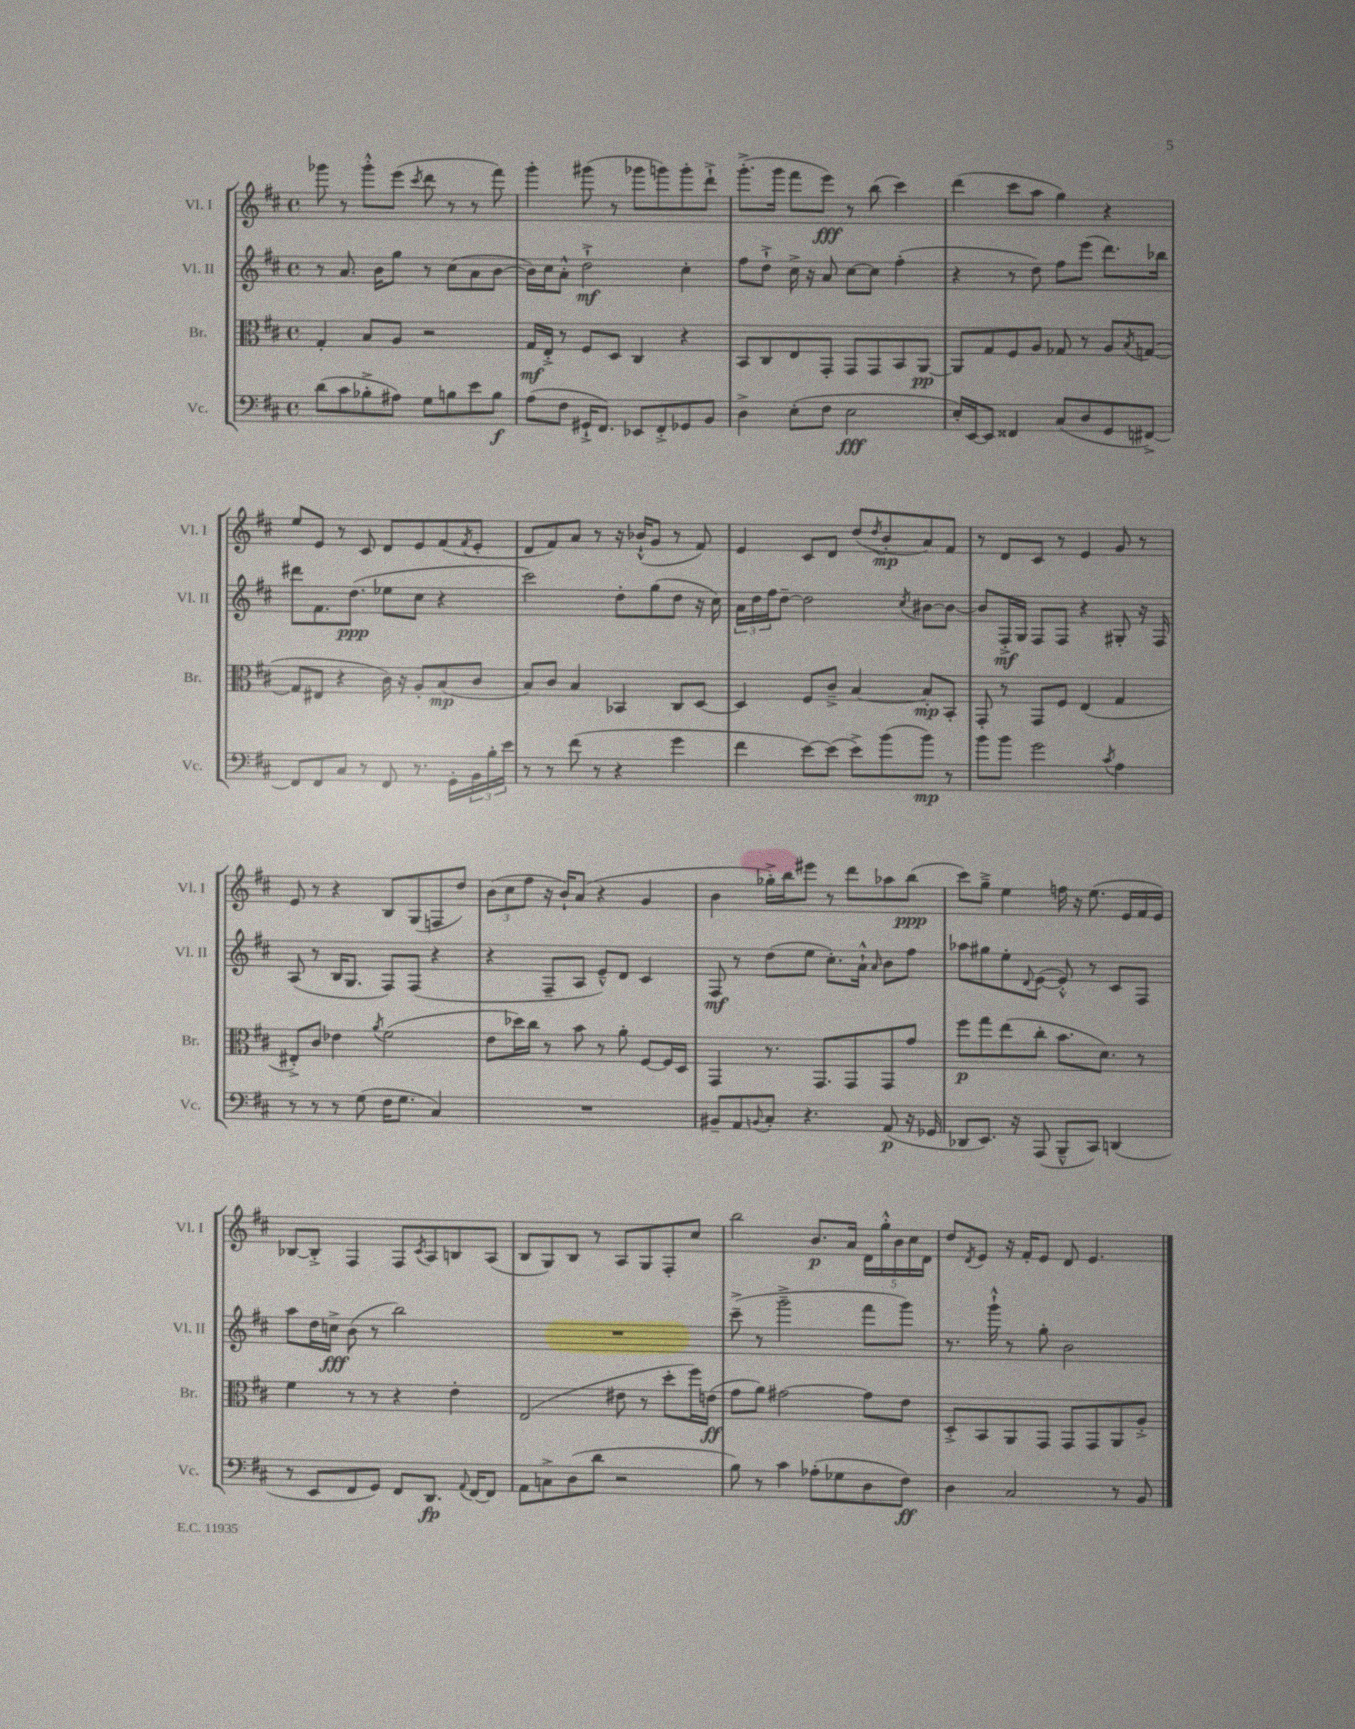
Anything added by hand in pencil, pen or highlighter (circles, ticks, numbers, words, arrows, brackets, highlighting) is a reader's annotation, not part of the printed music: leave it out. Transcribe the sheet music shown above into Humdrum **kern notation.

**kern	**dynam	**kern	**dynam	**kern	**dynam	**kern	**dynam
*part4	*part4	*part3	*part3	*part2	*part2	*part1	*part1
*staff4	*staff4	*staff3	*staff3	*staff2	*staff2	*staff1	*staff1
*I"Vc.	*	*I"Br.	*	*I"Vl. II	*	*I"Vl. I	*
*I'Vc.	*	*I'Br.	*	*I'Vl. II	*	*I'Vl. I	*
*clefF4	*	*clefC3	*	*clefG2	*	*clefG2	*
*k[f#c#]	*	*k[f#c#]	*	*k[f#c#]	*	*k[f#c#]	*
*M4/4	*	*M4/4	*	*M4/4	*	*M4/4	*
*met(c)	*	*met(c)	*	*met(c)	*	*met(c)	*
=6	=6	=6	=6	=6	=6	=6	=6
(8d\L	.	4G'/	.	8r	.	8ggg-X\	.
8c#\	.	.	.	8.a/	.	8r	.
8B-X'^\	.	8B/L	.	.	.	8ggg-'^^\L	.
.	.	.	.	16b\KL	.	.	.
8A#X\J)	.	8A/J	.	8gg\J	.	(8eee\J	.
.	.	.	.	.	.	8qccc#/	.
8G\L	.	2r	.	8r	.	8ddd\	.
8Bn\	.	.	.	(8cc#\L	.	8r	.
8e\	.	.	.	8a\	.	8r	.
8B\J	f	.	.	[8b\J	.	8fff#\)	.
=7	=7	=7	=7	=7	=7	=7	=7
(8A\L	.	16G/LL	mf	16b\LL])	.	4ggg'\	.
.	.	16E'^/JJ	.	16cc#\J	.	.	.
8F#\J	.	8r	.	8a'^^\J	.	.	.
16GG#X`^/KL	.	8F#/L	.	2dd`^\	mf	(8ggg#X\	.
8.FF#/J)	.	.	.	.	.	.	.
.	.	8D/J	.	.	.	8r	.
8EE-X/L	.	4C#/	.	.	.	8ggg-X\L	.
8FF#'^/	.	.	.	.	.	8gggn\)	.
8GG-X/	.	4r	.	4cc#'\	.	8ggg'\	.
8BB/J	.	.	.	.	.	8ddd`^\J	.
=8	=8	=8	=8	=8	=8	=8	=8
4D^\	.	8BB/L	.	8ff#\L	.	(8.ggg'^\L	.
.	.	8C#/	.	8dd`^\J	.	.	.
.	.	.	.	.	.	16ggg\Jk	.
(8E'\L	.	8E/	.	16cc#^\	.	8fff#\L	.
.	.	.	.	16r	.	.	.
8F#\J	.	8GG'/J	.	8a/	.	8eee\J)	fff
2E\	fff	8GG/L	.	[8cc#\L	.	8r	.
.	.	8GG/	.	8cc#\J]	.	(8bb\	.
.	.	8BB/	.	(4ff#'\	.	4ccc#\)	.
.	.	[8AA/J	pp	.	.	.	.
=9	=9	=9	=9	=9	=9	=9	=9
16E'/LL)	.	8AA/L]	.	4r	.	(4ddd\	.
[16EE/J	.	.	.	.	.	.	.
8EE/J]	.	8G/	.	.	.	.	.
4FF##X/	.	8F#/	.	8r	.	8ccc#\L	.
.	.	8A/J	.	8dd\)	.	8aa\J	.
(8C#/L	.	8G-X/	.	8ff#\L	.	4gg\)	.
8D/	.	8r	.	(8eee\J	.	.	.
8GG/	.	8A/L	.	8.ddd\L)	.	4r	.
.	.	8qB/	.	.	.	.	.
[8FF#X^/J)	.	([8Gn/J	.	.	.	.	.
.	.	.	.	16bb-X\Jk	.	.	.
!!LO:LB:g=z
=10	=10	=10	=10	=10	=10	=10	=10
8FF#/L]	.	8G/L]	.	8ddd#X\L	.	8ee/L	.
8FF#/	.	8E#X/J	.	8.f#\	.	8e/J	.
8C#/J	.	4r	.	.	.	8r	.
.	.	.	.	(8.dd\J	ppp	.	.
8r	.	.	.	.	.	8c#/	.
8FF#/	.	16c#\)	.	8ee-X\L	.	8d/L	.
.	.	16r	.	.	.	.	.
8.r	.	8A'/L	.	8cc#\J	.	8e/	.
.	.	(8B/	mp	4r	.	(8f#/	.
16GG'\LL	.	.	.	.	.	.	.
.	.	.	.	.	.	8qf#/	.
24BB\	.	8c#/J	.	.	.	8e'/J	.
24B'\	.	.	.	.	.	.	.
24e\JJ	.	.	.	.	.	.	.
=11	=11	=11	=11	=11	=11	=11	=11
8r	.	8B/L)	.	2ccc#\)	.	8d/L	.
8r	.	8c#/J	.	.	.	8f#/)	.
(8f#\	.	4B/	.	.	.	8a/J	.
8r	.	.	.	.	.	8r	.
4r	.	4BB-X/	.	8dd'\L	.	16r	.
.	.	.	.	.	.	(16b-X`^^/KL	.
.	.	.	.	(8gg\	.	8g/J	.
4g\	.	8C#/L	.	8dd\J	.	8r	.
.	.	[8D/J	.	16r	.	8f#/)	.
.	.	.	.	16cc#\)	.	.	.
=12	=12	=12	=12	=12	=12	=12	=12
4f#\	.	4D/]	.	24a\LL	.	4e/	.
.	.	.	.	24dd\	.	.	.
.	.	.	.	24ff#\J	.	.	.
.	.	.	.	[8dd~\J	.	.	.
[8e\L)	.	8F#/L	.	2dd\]	.	8c#/L	.
(8e\J]	.	8c#~^/J	.	.	.	8d/J	.
8e^\L)	.	[4B/	.	.	.	(8dd/L	.
.	.	.	.	.	.	8qdd/	.
(8b\	.	.	.	.	.	8b'/	mp
.	.	.	.	8qcc#/	.	.	.
8b\J)	mp	8B'/L]	mp	[8b#X\L	.	8a/)	.
8r	.	8BB'/J	.	8b#\J_	.	8f#/J	.
=13	=13	=13	=13	=13	=13	=13	=13
8b\L	.	8GG'/	.	8b#/L]	.	8r	.
8b\J	.	8r	.	16F#'^/L	mf	8d/L	.
.	.	.	.	16G/JJ	.	.	.
2g\	.	8GG/L	.	8F#/L	.	8c#/J	.
.	.	8F#/J	.	8F#/J	.	8r	.
.	.	(4E/	.	4r	.	4e/	.
8qc#/	.	.	.	.	.	.	.
4A\	.	4G/	.	8G#X'/	.	8g/	.
.	.	.	.	16r	.	8r	.
.	.	.	.	16F#/	.	.	.
!!LO:LB:g=z
=14	=14	=14	=14	=14	=14	=14	=14
8r	.	8E#X'^/L)	.	(8A/	.	8e/	.
8r	.	8c#/J	.	8r	.	8r	.
8r	.	4e-X\	.	16B/KL	.	4r	.
.	.	.	.	8.G/J	.	.	.
(8G\	.	.	.	.	.	.	.
.	.	8qa/	.	.	.	.	.
16F#\KL	.	(2f#\	.	8F#/L)	.	8B/L	.
8.G\J	.	.	.	.	.	.	.
.	.	.	.	(8F#/J	.	(8G/	.
4C#/)	.	.	.	4r	.	8Fn/	.
.	.	.	.	.	.	8dd/J)	.
=15	=15	=15	=15	=15	=15	=15	=15
1r	.	8e\L	.	4r	.	(12b\L	.
.	.	.	.	.	.	12cc#\	.
.	.	16dd-X\L)	.	.	.	.	.
.	.	.	.	.	.	12ff#\J	.
.	.	16cc#\JJ	.	.	.	.	.
.	.	8r	.	8F#~/L	.	16r	.
.	.	.	.	.	.	16b`/KL)	.
.	.	8b\	.	8A/J	.	(8a/J	.
.	.	8r	.	8e~^^/L)	.	4r	.
.	.	8a'\	.	8d/J	.	.	.
.	.	[8F#/L	.	4c#/	.	4g/	.
.	.	16F#/L]	.	.	.	.	.
.	.	16D/JJ	.	.	.	.	.
=16	=16	=16	=16	=16	=16	=16	=16
8BB#X~/L	.	4GG/	.	8F#/	mf	4b\	.
8AA/	.	.	.	8r	.	.	.
8qqBBn/	.	.	.	.	.	.	.
8C#'/J	.	8.r	.	(8dd\L	.	16gg-X'^\LL)	.
.	.	.	.	.	.	16bb\J	.
4.r	.	.	.	8ee\J	.	8eee#X\J	.
.	.	8.GG/L	.	.	.	.	.
.	.	.	.	8.cc#'\L)	.	8r	.
.	.	8GG/	.	.	.	8ddd\L	.
.	.	.	.	16a`^^\Jk	.	.	.
.	.	.	.	16qqa/	.	.	.
(8AA/	p	8GG/	.	8b\L	.	8aa-X\	.
16r	.	8g/J	.	8ff#\J	.	(8bb\J	ppp
16GG-X/	.	.	.	.	.	.	.
=17	=17	=17	=17	=17	=17	=17	=17
8DD-X/L	.	8ff#\L	p	8aa-X\L	.	8ccc#\L)	.
8.EE/J)	.	8gg\	.	8gg#X\	.	8gg~^\J	.
.	.	(8ee\	.	8ee'\	.	4ee\	.
16r	.	.	.	.	.	.	.
.	.	.	.	8qqd/	.	.	.
(8AAA/	.	8cc#'\J	.	([8e\J	.	.	.
8BBB~^^/L	.	8.b\L	.	8e'^^/])	.	16ffn\	.
.	.	.	.	.	.	16r	.
8CC#/J)	.	.	.	8r	.	(8.ee\	.
.	.	8.d\J)	.	.	.	.	.
(4DDn/	.	.	.	8c#/L	.	.	.
.	.	.	.	.	.	16e/LL	.
.	.	8r	.	8F#/J	.	16f#/	.
.	.	.	.	.	.	16e/JJ)	.
!!LO:LB:g=z
=18	=18	=18	=18	=18	=18	=18	=18
8r	.	4f#\	.	8aa\L	.	[8B-X/L	.
8EE/L	.	.	.	16dd\L	.	8B-'^/J]	.
.	.	.	.	16ccn^\JJ	fff	.	.
8FF#/	.	8r	.	(8b\	.	4F#/	.
8GG/J)	.	8r	.	8r	.	.	.
8FF#/L	.	4r	.	2bb\)	.	8F#/L	.
.	.	.	.	.	.	8qc#/	.
8.DD/J	fp	.	.	.	.	8A/	.
.	.	4e'\	.	.	.	8Bn/	.
8qqAA/	.	.	.	.	.	.	.
[16FF#/KL	.	.	.	.	.	.	.
8FF#/J]	.	.	.	.	.	(8A/J	.
=19	=19	=19	=19	=19	=19	=19	=19
8AA\L	.	(2E/	.	1r	.	8B/L	.
8Cn^\	.	.	.	.	.	8G/)	.
(8D\	.	.	.	.	.	8B/J	.
8d\J	.	.	.	.	.	8r	.
2r	.	8e#X\	.	.	.	8A/L	.
.	.	8r	.	.	.	8G/	.
.	.	8dd'\L	.	.	.	8F#'/	.
.	.	16ff#\L)	.	.	.	8cc#/J	.
.	.	(16en\JJ	ff	.	.	.	.
=20	=20	=20	=20	=20	=20	=20	=20
8B\)	.	8g\L	.	(8ccc#~^\	.	2bb\	.
8r	.	8a\J)	.	8r	.	.	.
4c#\	.	[2g#X\	.	2ggg~^\	.	.	.
(8A-X'\L	.	.	.	.	.	8.b/L	p
8G-X\	.	.	.	.	.	.	.
.	.	.	.	.	.	16a/Jk	.
8D\	.	8g#\L]	.	8fff#\L	.	20d\LL	.
.	.	.	.	.	.	20gg'^^\	.
.	.	.	.	.	.	20b\	.
8F#\J)	ff	8e\J	.	8ggg\J)	.	.	.
.	.	.	.	.	.	20cc#\	.
.	.	.	.	.	.	20d\JJ	.
=21	=21	=21	=21	=21	=21	=21	=21
4D\	.	8D'^/L	.	8.r	.	8dd/L	.
.	.	.	.	.	.	8qd/	.
.	.	8BB/	.	.	.	8e/J	.
.	.	.	.	16ggg`^^\	.	.	.
2C#/	.	8AA/	.	8r	.	16r	.
.	.	.	.	.	.	16f#'/KL	.
.	.	8GG/J	.	8gg'\	.	8e/J	.
.	.	8GG/L	.	2b\	.	8d/	.
.	.	8GG/	.	.	.	4.e/	.
8r	.	8AA/	.	.	.	.	.
8BB/	.	8A'^/J	.	.	.	.	.
==	==	==	==	==	==	==	==
*-	*-	*-	*-	*-	*-	*-	*-
